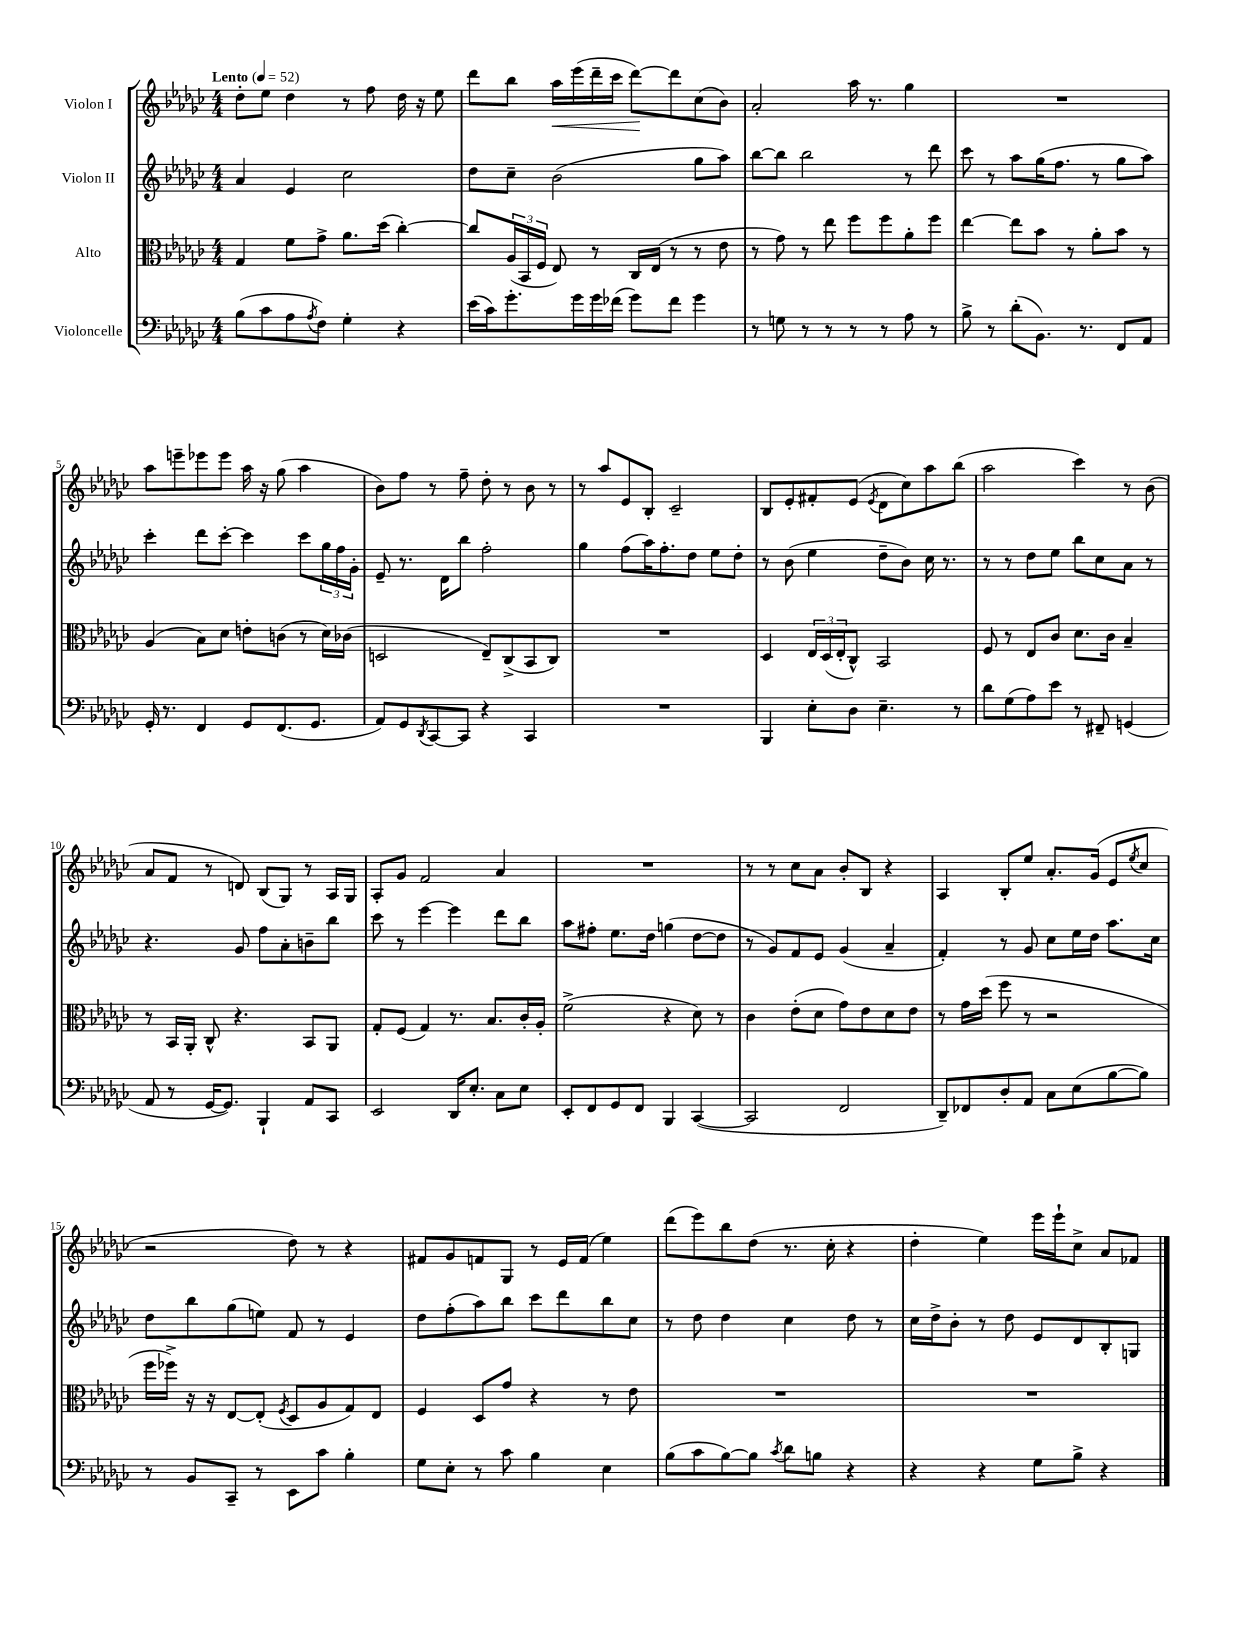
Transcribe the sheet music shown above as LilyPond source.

<<
\new StaffGroup <<
\new Staff = "s0" \with { instrumentName = "Violon I" } {
    \clef treble \key ges \major \numericTimeSignature \time 4/4 \tempo "Lento" 4 = 52
    des''8-. ees''8 des''4 r8 f''8 des''16 r16 ees''8 |
    des'''8 bes''8 aes''16\< ees'''16( des'''16-- ces'''16 des'''8~\!) des'''8 ces''8( bes'8) |
    aes'2-. aes''16 r8. ges''4 |
    R1 |
    aes''8 e'''8-- ees'''8 ees'''8 aes''16 r16 ges''8( aes''4 |
    bes'8) f''8 r8 f''8-- des''8-. r8 bes'8 r8 |
    r8 aes''8 ees'8 bes8-. ces'2-- |
    bes8 ees'8-. fis'8-. ees'8( \acciaccatura { ees'8 } des'8 ces''8) aes''8 bes''8( |
    aes''2 ces'''4) r8 bes'8( |
    aes'8 f'8 r8 d'8) bes8( ges8) r8 aes16 ges16 |
    aes8-. ges'8 f'2 aes'4 |
    R1 |
    r8 r8 ces''8 aes'8 bes'8-. bes8 r4 |
    aes4 bes8-. ees''8 aes'8.-. ges'16( ees'8 \acciaccatura { ees''8 } ces''8 |
    r2 des''8) r8 r4 |
    fis'8 ges'8 f'8 ges8 r8 ees'16 f'16( ees''4) |
    des'''8( ees'''8) bes''8 des''8( r8. ces''16-. r4 |
    des''4-. ees''4) ees'''16 ees'''16-! ces''8-> aes'8 fes'8 \bar "|." |
}
\new Staff = "s1" \with { instrumentName = "Violon II" } {
    \clef treble \key ges \major \numericTimeSignature \time 4/4
    aes'4 ees'4 ces''2 |
    des''8 ces''8-- bes'2( ges''8 aes''8) |
    bes''8~ bes''8 bes''2 r8 des'''8 |
    ces'''8 r8 aes''8 ges''16( f''8. r8 ges''8 aes''8) |
    ces'''4-. des'''8 ces'''8~-. ces'''4 ces'''8 \tuplet 3/2 { ges''16 f''16 ges'16-. } |
    ees'8-- r8. des'16 bes''8 f''2-. |
    ges''4 f''8( aes''16) f''8.-. des''8 ees''8 des''8-. |
    r8 bes'8( ees''4 des''8-- bes'8) ces''16 r8. |
    r8 r8 des''8 ees''8 bes''8 ces''8 aes'8 r8 |
    r4. ges'8 f''8 aes'8-. b'8-- bes''8 |
    ces'''8 r8 ees'''4~ ees'''4 des'''8 bes''8 |
    aes''8 fis''8-. ees''8. des''16 g''4( des''8~ des''8 |
    r8 ges'8) f'8 ees'8 ges'4( aes'4-- |
    f'4-.) r8 ges'8 ces''8 ees''16 des''16 aes''8. ces''16 |
    des''8 bes''8 ges''8( e''8) f'8 r8 ees'4 |
    des''8 f''8-.( aes''8) bes''8 ces'''8 des'''8 bes''8 ces''8 |
    r8 des''8 des''4 ces''4 des''8 r8 |
    ces''16 des''16-> bes'8-. r8 des''8 ees'8 des'8 bes8-. g8 \bar "|." |
}
\new Staff = "s2" \with { instrumentName = "Alto" } {
    \clef alto \key ges \major \numericTimeSignature \time 4/4
    ges4 f'8 ges'8-> aes'8. des''16( ces''4~-.) |
    ces''8 \tuplet 3/2 { aes16( bes,16 f16 } ees8) r8 ces16 ees16( r8 r8 ees'8 |
    r8 ges'8) r8 ees''8 f''8 f''8 aes'8-. f''8 |
    ees''4~ ees''8 bes'8 r8 aes'8-. bes'8 r8 |
    aes4( bes8) des'8 e'8-. c'8( r8 des'16) ces'16( |
    d2 ees8--) ces8->( bes,8 ces8) |
    R1 |
    des4 \tuplet 3/2 { ees16 des16( ees16-. } ces8-^) bes,2 |
    f8 r8 ees8 ces'8 des'8. ces'16 bes4-- |
    r8 bes,16 aes,16-. ces8-^ r4. bes,8 aes,8 |
    ges8-. f8( ges4) r8. bes8. ces'16-. aes16-. |
    f'2->( r4 des'8) r8 |
    ces'4 ees'8-.( des'8 ges'8) ees'8 des'8 ees'8 |
    r8 ges'16 des''16( f''8 r8 r2 |
    f''16 fes''16->) r16 r16 ees8~ ees8-.( \acciaccatura { f8 } des8 aes8 ges8) ees8 |
    f4 des8 ges'8 r4 r8 ees'8 |
    R1 |
    R1 \bar "|." |
}
\new Staff = "s3" \with { instrumentName = "Violoncelle" } {
    \clef bass \key ges \major \numericTimeSignature \time 4/4
    bes8( ces'8 aes8 \acciaccatura { aes8 } f8) ges4-. r4 |
    ees'16( ces'16) ges'8.-. ges'16 ges'16 fes'16( ges'8) fes'8 ges'4 |
    r8 g8 r8 r8 r8 r8 aes8 r8 |
    bes8-> r8 des'8-.( bes,8.) r8. f,8 aes,8 |
    ges,16-. r8. f,4 ges,8 f,8.( ges,8. |
    aes,8) ges,8 \acciaccatura { des,8 } ces,8~ ces,8 r4 ces,4 |
    R1 |
    bes,,4 ees8-. des8 ees4.-- r8 |
    des'8 ges8( aes8) ees'8 r8 fis,8-- g,4( |
    aes,8 r8 ges,16~ ges,8.) bes,,4-! aes,8 ces,8 |
    ees,2 des,16 ees8.-. ces8 ees8 |
    ees,8-. f,8 ges,8 f,8 bes,,4 ces,4~( |
    ces,2 f,2 |
    des,8--) fes,8 des8-. aes,8 ces8 ees8( bes8~ bes8) |
    r8 bes,8 ces,8-- r8 ees,8 ces'8 bes4-. |
    ges8 ees8-. r8 ces'8 bes4 ees4 |
    bes8( ces'8 bes8~) bes8 \acciaccatura { ces'8 } des'8 b8 r4 |
    r4 r4 ges8 bes8-> r4 \bar "|." |
}
>>
>>
